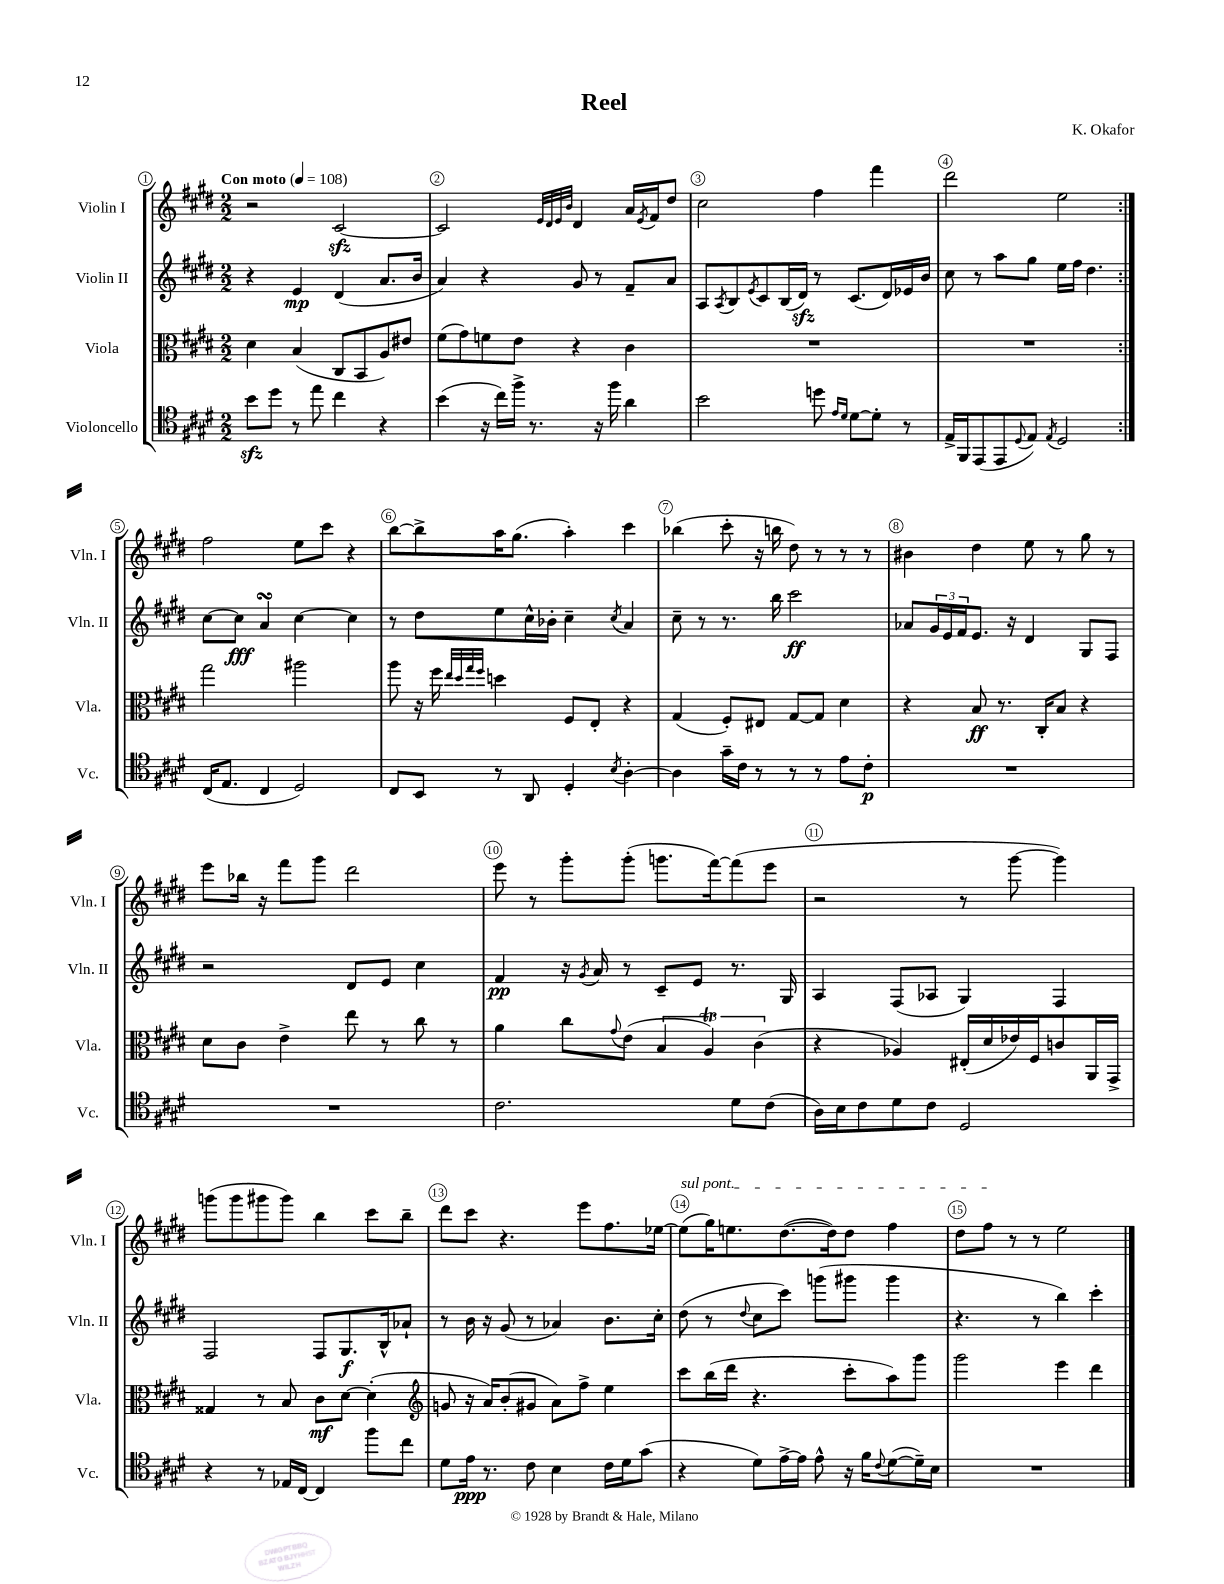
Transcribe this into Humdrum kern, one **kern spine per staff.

**kern	**dynam	**kern	**dynam	**kern	**dynam	**kern
*part4	*part4	*part3	*part3	*part2	*part2	*part1
*staff4	*staff4	*staff3	*staff3	*staff2	*staff2	*staff1
*I"Violoncello	*	*I"Viola	*	*I"Violin II	*	*I"Violin I
*I'Vc.	*	*I'Vla.	*	*I'Vln. II	*	*I'Vln. I
*clefC4	*	*clefC3	*	*clefG2	*	*clefG2
*k[f#c#g#d#]	*	*k[f#c#g#d#]	*	*k[f#c#g#d#]	*	*k[f#c#g#d#]
*M2/2	*	*M2/2	*	*M2/2	*	*M2/2
*MM108	*	*MM108	*	*MM108	*	*MM108
=1	=1	=1	=1	=1	=1	=1
!	!	!	!	!	!	!LO:TX:a:B:t=Con moto
8bzz\L	.	4d#\	.	4r	.	2r
8dd#\J	.	.	.	.	.	.
8r	.	(4B/	.	4e/	mp	.
8ee\	.	.	.	.	.	.
4cc#\	.	8C#/L	.	(4d#/	.	[2c#zz/
.	.	8BB/	.	.	.	.
4r	.	8A/)	.	8.a/L	.	.
.	.	8e#X/J	.	.	.	.
.	.	.	.	16b/Jk	.	.
=2	=2	=2	=2	=2	=2	=2
(4b\	.	(8f#\L	.	4a/)	.	2c#/]
.	.	8g#\)	.	.	.	.
16r	.	8fn\	.	4r	.	.
16cc#\LL)	.	.	.	.	.	.
16ff#^\JJ	.	8e\J	.	.	.	.
8.r	.	.	.	.	.	.
.	.	.	.	.	.	32qqe/LLL
.	.	.	.	.	.	32qqd#/
.	.	.	.	.	.	32qqe/
.	.	.	.	.	.	32qqb/JJJ
.	.	4r	.	8g#/	.	4d#/
16r	.	.	.	8r	.	.
16ff#\	.	.	.	.	.	.
4a\	.	4c#\	.	8f#~/L	.	16a/LL
.	.	.	.	.	.	8qe/
.	.	.	.	.	.	16f#/J
.	.	.	.	8a/J	.	8dd#/J
=3	=3	=3	=3	=3	=3	=3
2b\	.	1r	.	8A/L	.	2cc#\
.	.	.	.	8qA/	.	.
.	.	.	.	8B/	.	.
.	.	.	.	8qe/	.	.
.	.	.	.	8c#/	.	.
.	.	.	.	(16B/L	.	.
.	.	.	.	16d#zz/JJ)	.	.
8ddn\	.	.	.	8r	.	4ff#\
16qqe/LL	.	.	.	.	.	.
16qqd#/JJ	.	.	.	.	.	.
[8d#\L	.	.	.	(8.c#/L	.	.
8d#'\J]	.	.	.	.	.	4fff#\
.	.	.	.	16d#/L)	.	.
8r	.	.	.	16e-X/	.	.
.	.	.	.	16b/JJ	.	.
=4	=4	=4	=4	=4	=4	=4
16E^/LL	.	1r	.	8cc#\	.	2ddd#\
16FF#/J	.	.	.	.	.	.
(8EE/	.	.	.	8r	.	.
8EE/	.	.	.	8aa\L	.	.
8qqD#/	.	.	.	.	.	.
8E/J)	.	.	.	8gg#\J	.	.
8qE/	.	.	.	.	.	.
2D#/	.	.	.	16ee\LL	.	2ee\
.	.	.	.	16ff#\JJ	.	.
.	.	.	.	4.dd#\	.	.
!!LO:LB:g=z
=5:|!	=5:|!	=5:|!	=5:|!	=5:|!	=5:|!	=5:|!
(16C#/KL	.	2gg#\	.	[8cc#\L	.	2ff#\
8.E/J	.	.	.	.	.	.
.	.	.	.	8cc#\J]	fff	.
4C#/	.	.	.	4asSSs/	.	.
2D#/)	.	2aa#X\	.	[4cc#\	.	8ee\L
.	.	.	.	.	.	8ccc#\J
.	.	.	.	4cc#\]	.	4r
=6	=6	=6	=6	=6	=6	=6
8C#/L	.	8aa\	.	8r	.	[8bb\L
8BB/J	.	16r	.	8dd#\L	.	8bb^\]
.	.	16ff#\	.	.	.	.
.	.	32qqee/LLL	.	.	.	.
.	.	32qqdd#/	.	.	.	.
.	.	32qqgg#/	.	.	.	.
.	.	32qqff#/JJJ	.	.	.	.
8r	.	4ddn\	.	8ee\	.	16aa\K
.	.	.	.	.	.	(8.gg#\J
8AA/	.	.	.	16cc#^^\L	.	.
.	.	.	.	16b-X'\JJ	.	.
4D#'/	.	8F#/L	.	4cc#~\	.	4aa'\)
.	.	8E'/J	.	.	.	.
8qB/	.	.	.	8qcc#/	.	.
[4A'\	.	4r	.	4a/	.	4ccc#\
=7	=7	=7	=7	=7	=7	=7
4A\]	.	(4G#/	.	8cc#~\	.	(4bb-X\
.	.	.	.	8r	.	.
16g#~\LL	.	8F#'/L)	.	8.r	.	8ccc#'\
16c#\JJ	.	.	.	.	.	.
8r	.	8E#X/J	.	.	.	16r
.	.	.	.	16bb\	.	16bbn\
8r	.	[8G#/L	.	2ccc#\	ff	8dd#\)
8r	.	8G#/J]	.	.	.	8r
8e\L	.	4d#\	.	.	.	8r
8c#'\J	p	.	.	.	.	8r
=8	=8	=8	=8	=8	=8	=8
1r	.	4r	.	8a-X/L	.	4b#X\
.	.	.	.	24g#/L	.	.
.	.	.	.	24e/	.	.
.	.	.	.	24f#/J	.	.
.	.	8B/	ff	8.e/J	.	4dd#\
.	.	8.r	.	.	.	.
.	.	.	.	16r	.	.
.	.	.	.	4d#/	.	8ee\
.	.	16C#'/KL	.	.	.	.
.	.	8B/J	.	.	.	8r
.	.	4r	.	8G#/L	.	8gg#\
.	.	.	.	8F#/J	.	8r
!!LO:LB:g=z
=9	=9	=9	=9	=9	=9	=9
1r	.	8d#\L	.	2r	.	8eee\L
.	.	8c#\J	.	.	.	16bb-X\Jk
.	.	.	.	.	.	16r
.	.	4e^\	.	.	.	8fff#\L
.	.	.	.	.	.	8ggg#\J
.	.	8ee\	.	8d#/L	.	2ddd#\
.	.	8r	.	8e/J	.	.
.	.	8cc#\	.	4cc#\	.	.
.	.	8r	.	.	.	.
=10	=10	=10	=10	=10	=10	=10
2.c#\	.	4a\	.	4f#/	pp	8eee\
.	.	.	.	.	.	8r
.	.	8cc#\L	.	16r	.	8ggg#'\L
.	.	.	.	8qg#/	.	.
.	.	.	.	16a/	.	.
.	.	8qqg#/	.	.	.	.
.	.	(8e\J	.	8r	.	(8ggg#'\J
.	.	6B/	.	8c#~/L	.	8.gggn\L
.	.	.	.	8e/J	.	.
.	.	6AT/)	.	.	.	.
.	.	.	.	.	.	[16fff#\k)
8d#\L	.	.	.	8.r	.	(8fff#\]
.	.	(6c#\	.	.	.	.
(8c#\J	.	.	.	.	.	8eee\J
.	.	.	.	16G#/	.	.
=11	=11	=11	=11	=11	=11	=11
16A\LL)	.	4r	.	4A/	.	2r
16B\J	.	.	.	.	.	.
8c#\	.	.	.	.	.	.
8d#\	.	4A-X/)	.	(8F#/L	.	.
8c#\J	.	.	.	8A-X/J	.	.
2D#/	.	(16E#X'/LL	.	4G#/)	.	8r
.	.	16d#/	.	.	.	.
.	.	16e-X/)	.	.	.	[8ggg#\
.	.	16F#/J	.	.	.	.
.	.	8cn/	.	4F#/	.	4ggg#\])
.	.	16AA/L	.	.	.	.
.	.	16GG#^/JJ	.	.	.	.
!!LO:LB:g=z
=12	=12	=12	=12	=12	=12	=12
4r	.	4G##X/	.	2F#/	.	(8gggn\L
.	.	.	.	.	.	8ggg\
8r	.	8r	.	.	.	8ggg#X\
16E-X/LL	.	8B/	.	.	.	8ggg#\J)
[16C#/JJ	.	.	.	.	.	.
4C#/]	.	8c#\L	mf	8F#/L	.	4bb\
.	.	[8d#\J	.	8.G#/	f	.
8ff#\L	.	(4d#'\]	.	.	.	8ccc#\L
.	.	.	.	16B^^/k	.	.
8cc#\J	.	.	.	8a-X`/J	.	8bb~\J
=13	=13	=13	=13	=13	=13	=13
*	*	*clefG2	*	*	*	*
8d#\L	.	8gn/	.	8r	.	8ddd#\L
16e\Jk	ppp	16r	.	16b\	.	8ccc#\J
8.r	.	16a/KL)	.	16r	.	.
.	.	(8b'/	.	(8g#/	.	4.r
8c#\	.	8g#X/J	.	8r	.	.
4B\	.	8a\L)	.	4a-X/)	.	.
.	.	8ff#^\J	.	.	.	8eee\L
16c#\LL	.	4ee\	.	8.b\L	.	8.ff#\
16d#\J	.	.	.	.	.	.
(8g#\J	.	.	.	.	.	.
.	.	.	.	16cc#'\Jk	.	[16ee-X\Jk
=14	=14	=14	=14	=14	=14	=14
!	!	!	!	!	!	!LO:TX:a:i:t=sul pont.
4r	.	8ccc#\L	.	(8dd#\	.	(8ee-\L]
.	.	(16bb\L	.	8r	.	16gg#\K)
.	.	16ddd#\JJ	.	.	.	8.een\
.	.	.	.	8qqdd#/	.	.
8d#\L)	.	4.r	.	8cc#\L	.	.
[16e^\L	.	.	.	8ccc#\J)	.	([8.dd#\
16e\JJ]	.	.	.	.	.	.
8e^^\	.	.	.	(8gggn\L	.	.
.	.	.	.	.	.	16dd#\k])
16r	.	8ccc#'\L	.	8ggg#X\J	.	8dd#\J
16f#\KL	.	.	.	.	.	.
8qqc#/	.	.	.	.	.	.
([8d#\	.	8aa\)	.	4ggg#\	.	4ff#\
16d#~\L])	.	8ggg#\J	.	.	.	.
16B\JJ	.	.	.	.	.	.
=15	=15	=15	=15	=15	=15	=15
1r	.	2ggg#\	.	4.r	.	8dd#\L
.	.	.	.	.	.	8ff#\J
.	.	.	.	.	.	8r
.	.	.	.	8r	.	8r
.	.	4eee\	.	4bb\)	.	2ee\
.	.	4ddd#\	.	4ccc#'\	.	.
==	==	==	==	==	==	==
*-	*-	*-	*-	*-	*-	*-
